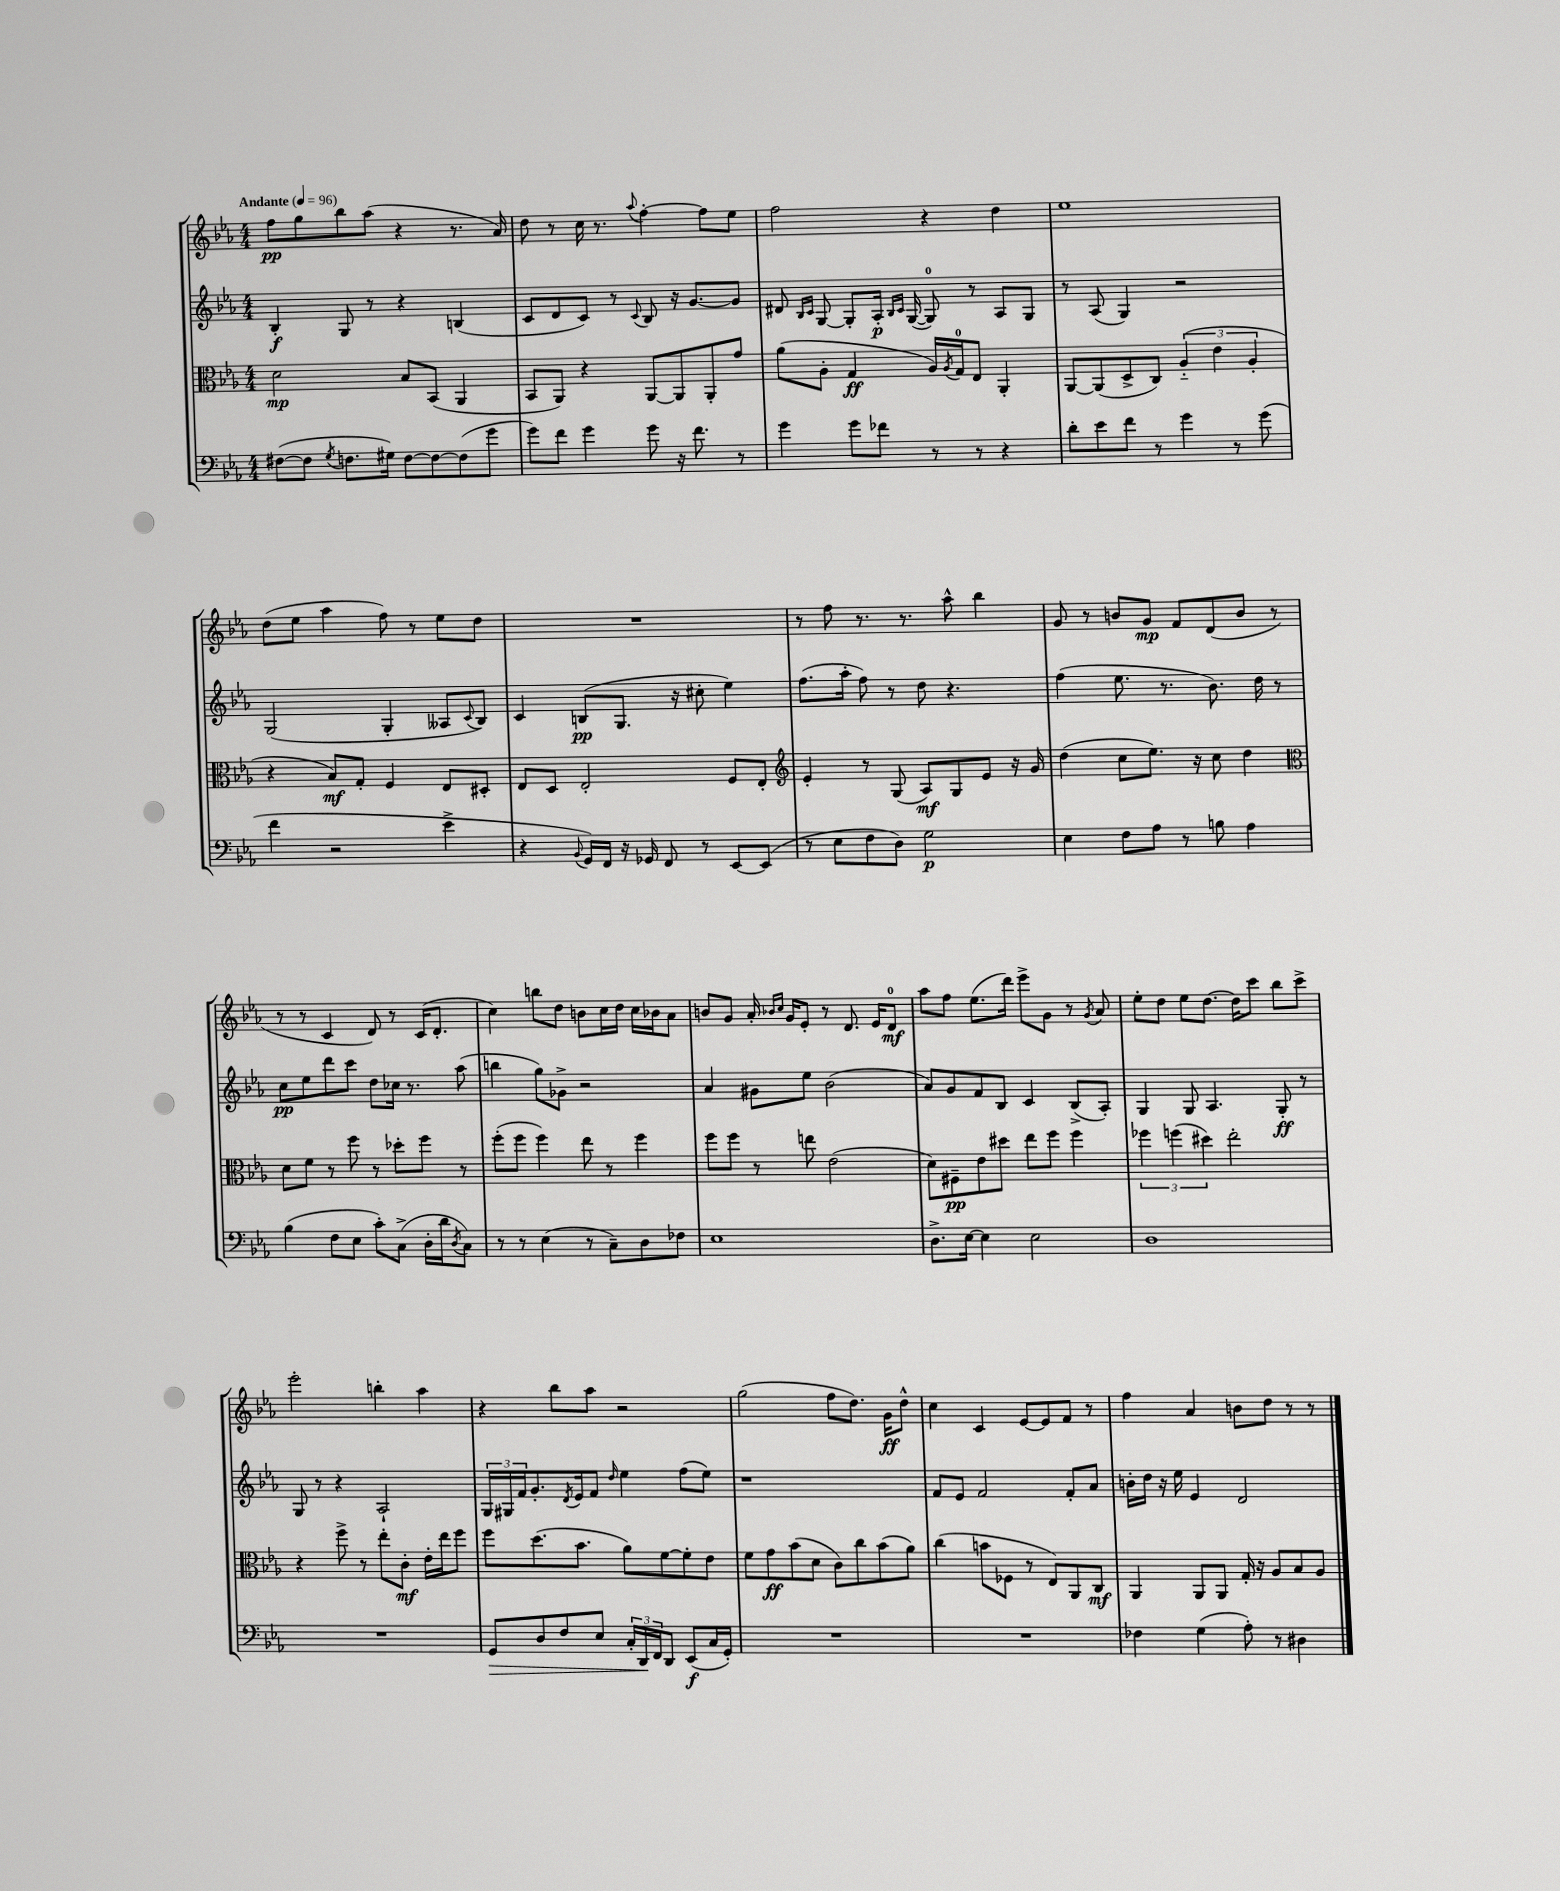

**kern	**kern	**kern	**kern
*staff4	*staff3	*staff2	*staff1
*clefF4	*clefC3	*clefG2	*clefG2
*k[b-e-a-]	*k[b-e-a-]	*k[b-e-a-]	*k[b-e-a-]
*M4/4	*M4/4	*M4/4	*M4/4
*MM96	*MM96	*MM96	*MM96
([8F#\L	2d\	4B-'/	8ff\L
8F#\]J	.	.	8gg\
8qG/	.	.	.
8.F\L	.	8G/	8bb-\
.	.	8r	(8aa-\J
16G#\Jk)	.	.	.
[8F\L	8B-/L	4r	4r
8F\_	(8BB-/J	.	.
(8F\]	4AA-/	(4B/	8.r
8g\J	.	.	.
.	.	.	16a-/)
=	=	=	=
8g\L)	8BB-/L	8c/L	8dd\
8f\J	8AA-/J)	8d/	8r
4g\	4r	8c/J)	16cc\
.	.	.	8.r
.	.	8r	.
.	.	8qqc/	8qqaa-/
8g\	[8AA-/L	8B-/	[4ff'\
16r	8AA-/]	16r	.
8.f\	.	[8.g/L	.
.	8AA-'/	.	8ff\]L
8r	8g/J	8g/]J	8ee-\J
=	=	=	=
4g\	(8a-\L	8d#/	2ff\
.	.	16qqB-/LL	.
.	.	16qqc/JJ	.
.	8A-'\J	[8G/	.
8g\L	4G/	8G'/]L	.
8f-\J	.	16A-'/Jk	.
.	.	16qqB-/LL	.
.	.	16qqc/JJ	.
.	.	([16G/	.
8r	16A-/LL)	8G/])	4r
.	8qA-/	.	.
.	16G/J	.	.
8r	8E-/J	8r	.
4r	4AA-'/	8A-/L	4dd\
.	.	8G/J	.
=	=	=	=
8d'\L	[8AA-/L	8r	1ee-
8e-\	(8AA-/]	(8A-/	.
8f\J	8D^/	4G/)	.
8r	8C/J)	.	.
4g\	(6A-'~/	2r	.
.	6e-\	.	.
8r	.	.	.
.	6A-'/	.	.
(8g\	.	.	.
=	=	=	=
4f\	4r	(2G/	(8dd\L
.	.	.	8ee-\J
2r	8B-/L)	.	4aa-\
.	8G'/J	.	.
.	4F/	4G'/	8ff\)
.	.	.	8r
4e-^\	8E-/L	8A--/L	8ee-\L
.	.	8qqc/	.
.	8D#'/J	8B-/J)	8dd\J
=	=	=	=
4r	8E-/L	4c/	1r
.	8D/J	.	.
8qqBB-/	.	.	.
16GG/LL)	2E-'/	(8B/L	.
16FF/JJ	.	.	.
16r	.	8.G/J	.
16GG-/	.	.	.
8FF/	.	.	.
.	.	16r	.
8r	.	8cc#'\	.
[8EE-/L	8F/L	4ee-\)	.
(8EE-/]J	8E-'/J	.	.
=	=	=	=
*	*clefG2	*	*
8r	4e-'/	(8.ff\L	8r
8E-\L	.	.	8ff\
.	.	16aa-'\Jk	.
8F\	8r	8ff\)	8.r
8D\J)	(8G/	8r	.
.	.	.	8.r
2G\	8A-/L)	8dd\	.
.	8G/	4.r	8aa-^^\
.	8e-/J	.	4bb-\
.	16r	.	.
.	16g/	.	.
=	=	=	=
4E-\	(4dd\	(4ff\	8g/
.	.	.	8r
8F\L	8cc\L	8.ee-\	8b/L
8A-\J	8.ee-\J)	.	8g/J
.	.	8.r	.
8r	.	.	8f/L
.	16r	.	.
8B\	8cc\	8.b-\)	(8d/
4A-\	4dd\	.	8b/J
.	.	16dd\	.
.	.	8r	8r
=	=	=	=
*	*clefC3	*	*
(4B-\	8d\L	8cc\L	8r
.	8f\J	8ee-\	8r
8F\L	8r	8ddd\	4c/
8E-\J	8ff\	8ccc\J	.
8c'\L)	8r	8dd\L	8d/)
(8C^\J	8dd-'\L	16cc-\Jk	8r
.	.	8.r	.
16D'\LL	8ff\J	.	(16c/LK
16d\J	.	.	8.d'/J
8qD/	.	.	.
8C\J)	8r	(8aa-\	.
=	=	=	=
8r	(8ff'\L	4bb\	4cc\)
8r	8ff\J	.	.
(4E-\	4ff\)	8gg\L)	8bb\L
.	.	8g-^\J	8dd\J
8r	8ee-\	2r	8b\L
8C~\L)	8r	.	16cc\L
.	.	.	16dd\JJ
8D\	4ff\	.	16cc\LL
.	.	.	16b-\J
8F-\J	.	.	8a-\J
=	=	=	=
1E-	8ff\L	4a-/	8b/L
.	8ff\J	.	8g/J
.	8r	8g#\L	16a-'/
.	.	.	16qqb-/LL
.	.	.	16qqcc/JJ
.	.	.	16g/LK
.	8ee\	8ee-\J	8e-'/J
.	(2e-\	(2b-\	8r
.	.	.	8.d/
.	.	.	16e-/LK
.	.	.	8d/J
=	=	=	=
8.D^\L	8d\L)	8a-/L)	8aa-\L
.	8F#~\	8g/	8ff\J
[16E-\Jk	.	.	.
4E-\]	8e-\	8f/	(8.ee-\L
.	8dd#\J	8B-/J	.
.	.	.	16ddd\Jk)
2E-\	8ee-\L	4c/	8eee-^\L
.	8ff\J	.	8g\J
.	4ff\	(8B-^/L	8r
.	.	.	8qg/
.	.	8A-'/J)	8a-/
=	=	=	=
1D	6ff-\	4G/	8ee-'\L
.	.	.	8dd\J
.	(6ff\	.	.
.	.	8G/	8ee-\L
.	6dd#\)	.	.
.	.	4.A-/	[8.dd\J
.	2ee-'\	.	.
.	.	.	16dd\]LK
.	.	.	8ccc\J
.	.	8G'/	8bb-\L
.	.	8r	8ccc^\J
=	=	=	=
1r	4r	8G/	2eee-'\
.	.	8r	.
.	8ff^\	4r	.
.	8r	.	.
.	8ee-'\L	2A-`/	4bb'\
.	8c'\J	.	.
.	16e-'\LL	.	4aa-\
.	16ee-\J	.	.
.	8ff\J	.	.
=	=	=	=
8GG/L	8ff\L	24G/LL	4r
.	.	24G#/	.
.	.	24f/J	.
8D/	(8.dd\	8.g'/	.
8F/	.	.	8bb-\L
.	.	8qd/	.
.	8.b-\J	16e-/k	.
8E-/J	.	8f/J	8aa-\J
.	.	16qqdd/	.
24C'/LL	8a-\L)	4ee-\	2r
24DD/	.	.	.
24FF/J	.	.	.
8DD/J	[8f\	.	.
(8EE-/L	8f'\]	(8ff\L	.
16C/L	8e-\J	8ee-\J)	.
16GG'/JJ)	.	.	.
=	=	=	=
1r	8f\L	1r	(2gg\
.	8g\	.	.
.	(8b-\	.	.
.	8d\J	.	.
.	8c\L)	.	8ff\L
.	8cc\	.	8.dd\J)
.	(8b-\	.	.
.	.	.	16g\LK
.	8a-\J)	.	8dd^^\J
=	=	=	=
1r	(4cc\	8f/L	4cc\
.	.	8e-/J	.
.	8b\L	2f/	4c/
.	8F-\J	.	.
.	8r	.	[8e-/L
.	8E-/L)	.	8e-/]
.	8AA-/	8f'/L	8f/J
.	8C/J	8a-/J	8r
=	=	=	=
4F-\	4AA-/	16b'\LL	4ff\
.	.	16dd\JJ	.
.	.	16r	.
.	.	16ee-\	.
(4G\	8AA-/L	4e-/	4a-/
.	8AA-/J	.	.
8A-'\)	16G'/	2d/	8b\L
.	16r	.	.
8r	8A-/L	.	8dd\J
4D#\	8B-/	.	8r
.	8A-/J	.	8r
==	==	==	==
*-	*-	*-	*-
